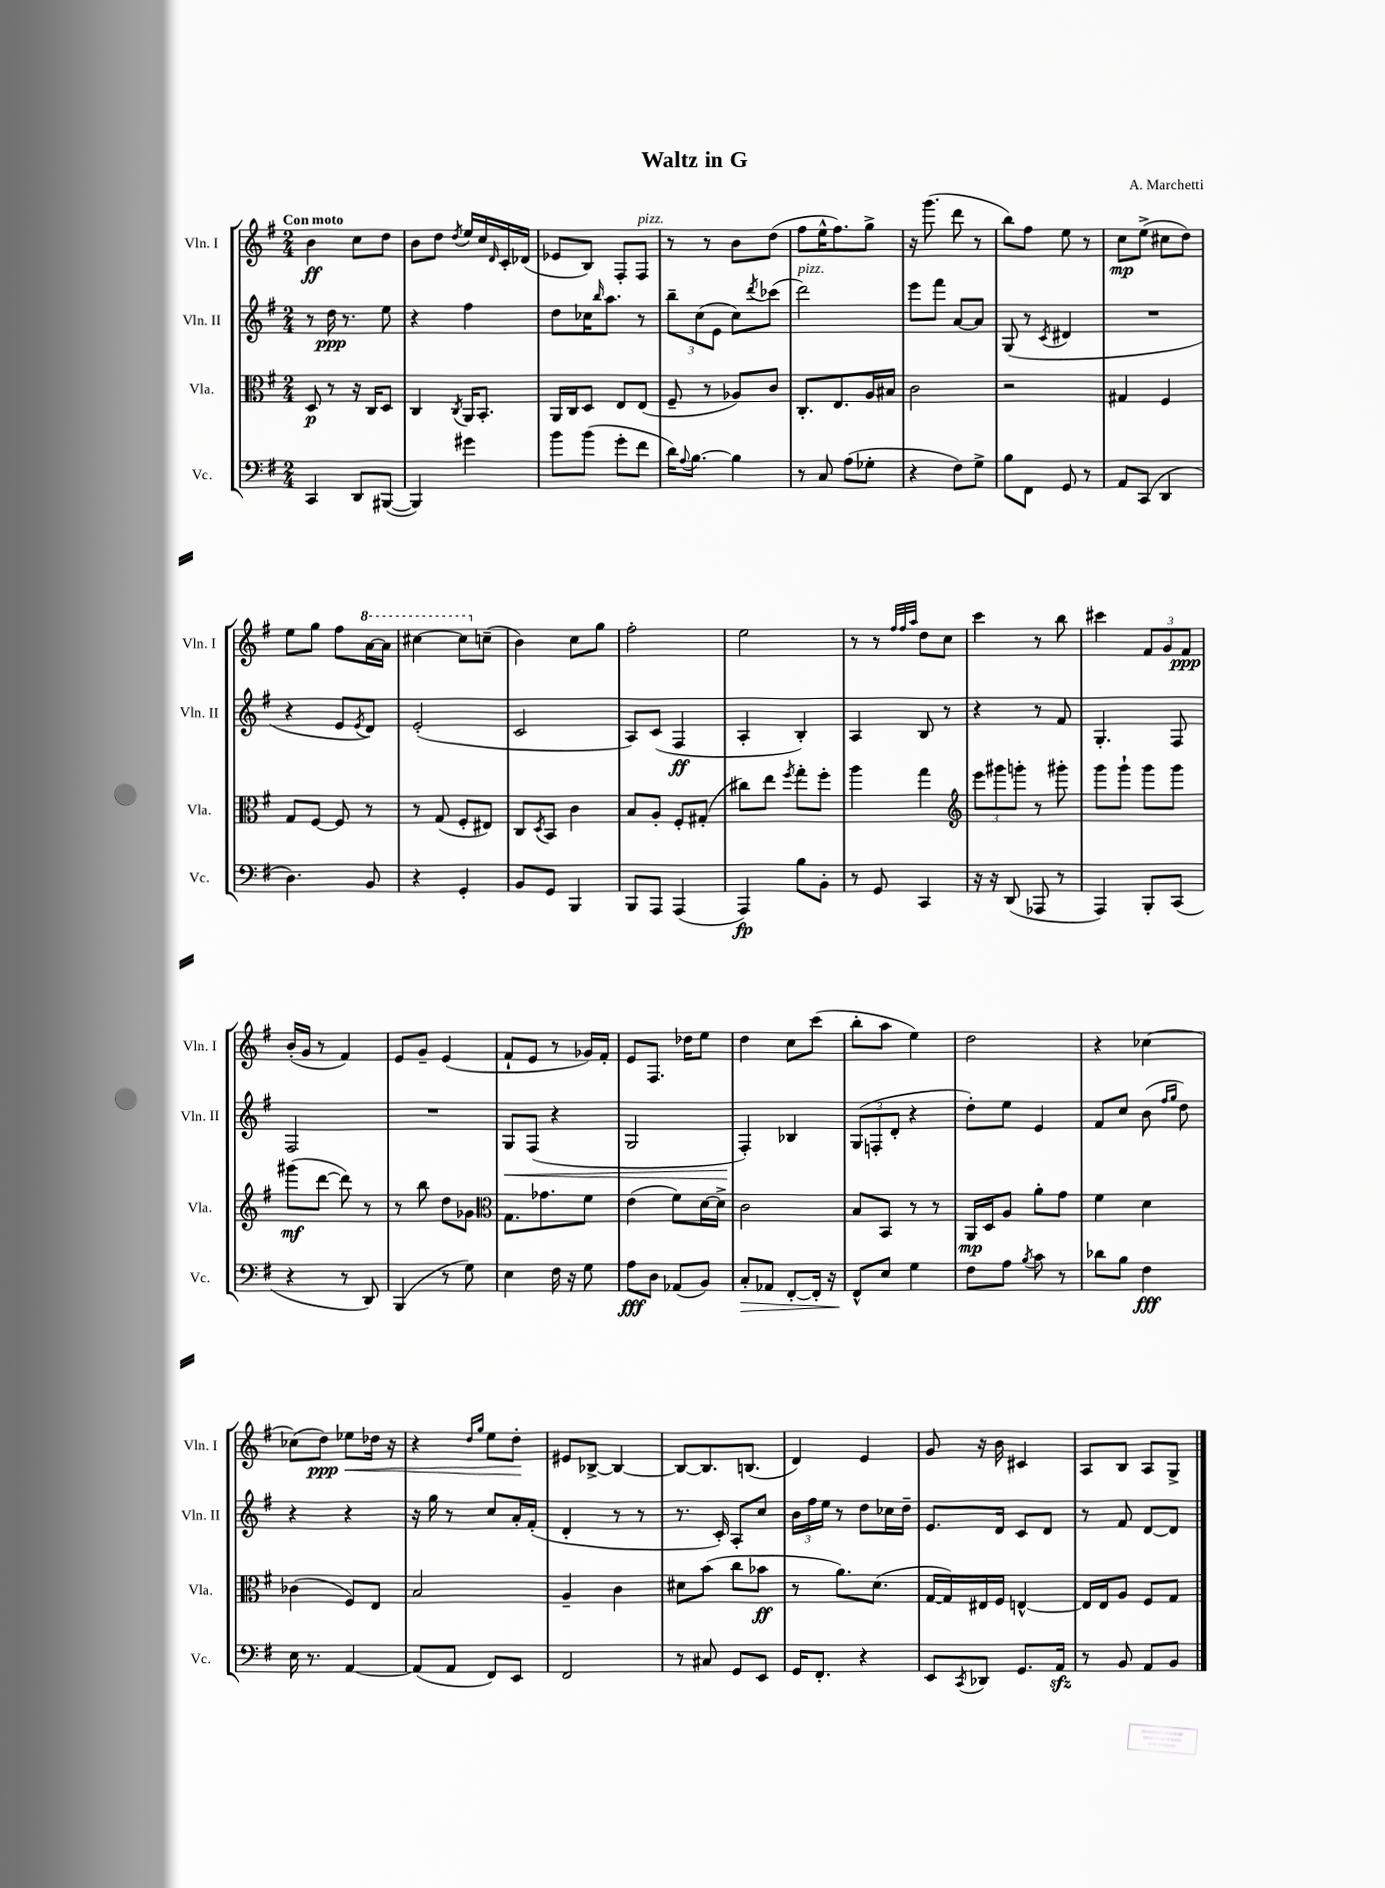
\header { title = "Waltz in G" composer = "A. Marchetti" }
<<
\new StaffGroup <<
\new Staff = "s0" \with { instrumentName = "Vln. I" shortInstrumentName = "Vln. I" } {
    \clef treble \key g \major \numericTimeSignature \time 2/4 \tempo "Con moto"
    b'4\ff c''8 d''8 |
    b'8 d''8 \acciaccatura { d''8 } e''16 c''16 \grace { d'16 } c'16-. des'16( |
    ees'8 b8) fis8-. fis8^\markup { \italic "pizz." } |
    r8 r8 b'8 d''8( |
    fis''8 e''16-^ fis''8.) g''8-> |
    r16 g'''8.( d'''8 r8 |
    b''8) fis''8 e''8 r8 |
    c''8\mp e''8->( cis''8 d''8) |
    e''8 g''8 fis''8 \ottava #1 a''16~ a''16 |
    cis'''4~ cis'''8 \ottava #0 c''!8--( |
    b'4) c''8 g''8 |
    fis''2-. |
    e''2 |
    r8 r8 \grace { fis''32 fis''32 a''32 } d''8 c''8 |
    c'''4 r8 b''8 |
    cis'''4 \tuplet 3/2 { fis'8 g'8 fis'8\ppp } |
    b'16-.( g'16 r8 fis'4) |
    e'8 g'8-- e'4( |
    fis'8-! e'8 r8 ges'16) fis'16-. |
    e'8 fis8. des''16 e''8 |
    d''4 c''8 c'''8( |
    b''8-. a''8 e''4) |
    d''2 |
    r4 ces''4~ |
    ces''8( d''8\ppp\<) ees''8 des''16 r16 |
    r4 \grace { d''16 g''16 } e''8 d''8-.\! |
    eis'8 bes8~-> bes4~ |
    bes8~ bes8. b8.( |
    d'4) e'4 |
    g'8 r16 b'16 cis'4 |
    a8 b8 a8 g8-> \bar "|." |
}
\new Staff = "s1" \with { instrumentName = "Vln. II" shortInstrumentName = "Vln. II" } {
    \clef treble \key g \major \numericTimeSignature \time 2/4
    r8 d''16\ppp r8. e''8 |
    r4 fis''4 |
    d''8 ces''16 \grace { b''16 } a''8. r8 |
    \tuplet 3/2 { b''8-- c''8( e'8 } c''8) \acciaccatura { d'''8 } ces'''8( |
    d'''2^\markup { \italic "pizz." }) |
    e'''8 fis'''8 a'8~ a'8 |
    g8( r8 \acciaccatura { c'8 } dis'4 |
    R2 |
    r4 e'8 \acciaccatura { e'8 } d'8) |
    e'2-.( |
    c'2 |
    a8) c'8( fis4\ff |
    a4-. b4-.) |
    a4 b8 r8 |
    r4 r8 fis'8 |
    g4.-. fis8 |
    fis2 |
    R2 |
    g8\< fis8( r4 |
    g2 |
    fis4-.\!) bes4 |
    \tuplet 3/2 { g8( f8-. d'8-. } r4 |
    d''8-.) e''8 e'4 |
    fis'8 c''8 b'8( \grace { fis''16 g''16 } d''8) |
    r4 r4 |
    r16 g''16 r8 c''8 a'16-. fis'16-.( |
    d'4-. r8 r8 |
    r8. c'16-.) a8-. c''8 |
    \tuplet 3/2 { b'16 fis''16 e''16 } r8 d''8 ces''16 d''16-- |
    e'8. d'16 c'8 d'8 |
    r8 fis'8 d'8~ d'8 \bar "|." |
}
\new Staff = "s2" \with { instrumentName = "Vla." shortInstrumentName = "Vla." } {
    \clef alto \key g \major \numericTimeSignature \time 2/4
    d8\p r8 r16 c16 d8 |
    c4 \acciaccatura { c8 } a,16 b,8.-. |
    a,16 c16 d8 e8 e8( |
    fis8-- r8 aes8) c'8 |
    c8.-. e8. a16 bis16 |
    c'2 |
    r2 |
    gis4 fis4 |
    g8 fis8~ fis8 r8 |
    r8 g8( fis8-. eis8) |
    c8 \acciaccatura { d8 } b,8 c'4 |
    b8 a8-. fis8-. gis8-.( |
    cis''8) e''8 \acciaccatura { fis''8 } g''8-. fis''8-. |
    a''4 g''4 |
    \clef treble \tuplet 3/2 { e'''8 gis'''8 g'''8-. } r8 gis'''8-. |
    g'''8 g'''8-! g'''8 g'''8 |
    gis'''8\mf( d'''8~ d'''8) r8 |
    r8 b''8 d''8 ges'8 |
    \clef alto g8. ges'8. fis'8 |
    e'4( fis'8) d'16~ d'16-> |
    c'2 |
    b8 b,8 r8 r8 |
    a,16\mp d16 a8 a'8-. g'8 |
    fis'4 d'4 |
    ces'4( fis8) e8 |
    b2 |
    a4-- c'4 |
    dis'8 b'8( c''8 bes'8\ff |
    r8 a'8.) d'8.( |
    g16~ g16) eis16 fis16 e4~-^ |
    e16 e16 a8 fis8 g8 \bar "|." |
}
\new Staff = "s3" \with { instrumentName = "Vc." shortInstrumentName = "Vc." } {
    \clef bass \key g \major \numericTimeSignature \time 2/4
    c,4 d,8 bis,,8~( |
    bis,,4) gis'4 |
    b'8 b'8( g'8-. fis'8 |
    d'16) \appoggiatura { a8 } b8.~ b4 |
    r8 c8 a8( ges8-. |
    r4 fis8) g8-> |
    b8 fis,8 g,8 r8 |
    a,8 c,8( d,4 |
    d4.) b,8 |
    r4 g,4-. |
    b,8 g,8 b,,4 |
    b,,8 a,,8 a,,4( |
    a,,4\fp) b8 b,8-. |
    r8 g,8 c,4 |
    r16 r16 d,8( aes,,8 r8 |
    a,,4) b,,8-. c,8( |
    r4 r8 d,8) |
    b,,4( r8 g8) |
    e4 fis16 r16 g8 |
    a8\fff d8 aes,8( b,8) |
    c8-.\> aes,8 fis,8~-. fis,16-. r16 |
    fis,8-^\! e8 g4 |
    fis8 a8 \acciaccatura { b8 } c'8 r8 |
    des'8 b8 fis4\fff |
    e16 r8. a,4~ |
    a,8( a,8 fis,8) e,8 |
    fis,2 |
    r8 cis8 g,8 e,8 |
    g,16 fis,8.-. r4 |
    e,8 \acciaccatura { c,8 } des,8 g,8. a,16\sfz |
    r8 b,8 a,8 b,8 \bar "|." |
}
>>
>>
\layout { \context { \Score \remove "Bar_number_engraver" } }
